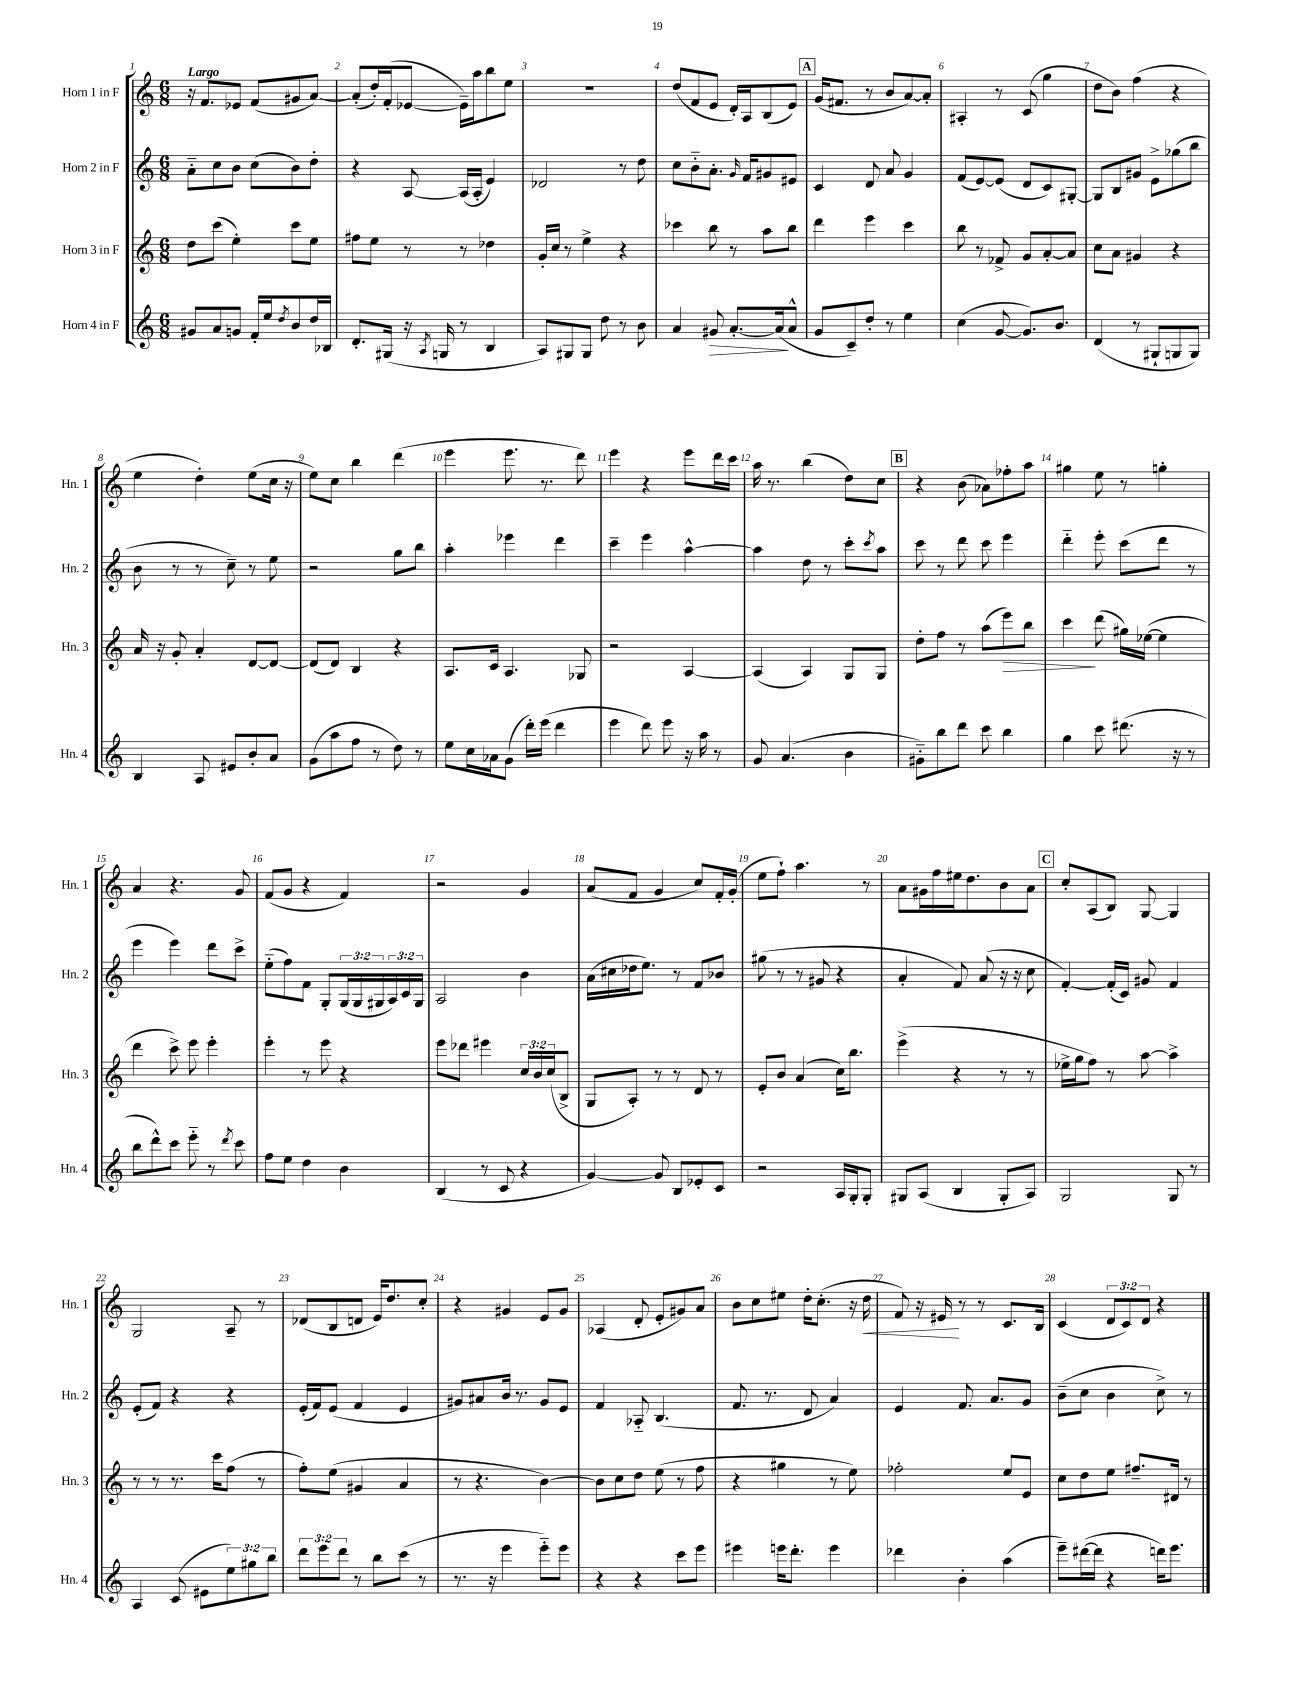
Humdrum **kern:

**kern	**kern	**kern	**kern
*staff4	*staff3	*staff2	*staff1
*clefG2	*clefG2	*clefG2	*clefG2
*k[]	*k[]	*k[]	*k[]
*M6/8	*M6/8	*M6/8	*M6/8
8g#	8dd	8a'~	16r
.	.	.	8.f
8a	(8ccc	8cc	.
8g	4ee')	8b	8e-
16f'	.	(8cc	(8f
16ee	.	.	.
8qdd	.	.	.
8b	8ccc	8b)	8g#
16dd	8ee	8dd'	[8a)
16B-	.	.	.
=	=	=	=
8.d'	8ff#	4r	(8a']
.	8ee	.	16dd')
(16G#	.	.	(16f'
16r	8r	[8A	[8e-
8qA	.	.	.
16G	.	.	.
8r	8r	(16A]	16e-~])
.	.	16A'	16aa
4B	4dd-	4e)	8bb
.	.	.	8ee
=	=	=	=
8A)	16g'	2d-	2.r
.	16cc	.	.
8G#	8r	.	.
8G#	4ee^	.	.
8dd	.	.	.
8r	4r	8r	.
8b	.	8dd	.
=	=	=	=
4a	4ccc-	8cc	(8dd
.	.	8b'~	8f
8g#	8bb	8.a'	8e
[8.a'	8r	.	16d')
.	.	16qqg	.
.	.	16f	16A
.	8aa	8g#	(8B
(16a]	.	.	.
8a^^	8bb	8e#	8e)
=	=	=	=
8g	4ddd	4c	(16g
.	.	.	8.f#
8c~)	.	.	.
8dd'	4eee	8d	8r
8r	.	8a	8b
4ee	4ccc	4g	[8a)
.	.	.	8a']
=	=	=	=
(4cc	8bb	(8f	4A#'
.	8r	[8e)	.
[8g	8f-^	(8e]	8r
8.g])	8g	8d	(8c
.	[8a'	8c)	4gg
8.b	.	.	.
.	8a]	[8G#'	.
=	=	=	=
(4d	8cc	8G#]	8dd
.	8a	8B	8b)
8r	4g#	8g#	(4ff
8G#`	.	8e^	.
8G	4r	(8gg-	4r
8G)	.	8bb	.
=	=	=	=
4B	16a	8b	4ee
.	16r	.	.
.	8g'	8r	.
8A	4a'	8r	4dd')
8e#	.	8cc~)	.
8b'	[8d	8r	(8ee
8a	8d_	8ee	16cc
.	.	.	16r
=	=	=	=
(8g	(8d]	2r	8ee)
8aa	8d)	.	8cc
8ff	4B	.	4bb
8r	.	.	.
8dd)	4r	8gg	(4ddd
8r	.	8bb	.
=	=	=	=
8ee	8.A	4aa'	4eee
16cc	.	.	.
16a-	16c	.	.
(8g	4.A	4eee-	8.eee
16ddd')	.	.	.
(16eee	.	.	8.r
4ddd	.	4ddd	.
.	8G-	.	8ddd)
=	=	=	=
4eee	2r	4ccc~	4eee
8ddd)	.	4eee	4r
8eee	.	.	.
16r	[4A	[4aa^^	8eee
16aa	.	.	.
8r	.	.	16ddd
.	.	.	16ccc
=	=	=	=
8g	(4A]	4aa]	16aa
.	.	.	8.r
(4.a	.	.	.
.	4A)	8dd	(4bb
.	.	8r	.
4b	8G	8ccc'	8dd)
.	.	8qccc	.
.	8G	8aa	8cc
=	=	=	=
8g#'~)	8dd'	8ccc	4r
8bb	8ff	8r	.
8ddd	8r	8ddd	(8b
8ccc	(8aa	8ccc	8a-)
4bb	8eee)	4eee	8ff-'
.	8bb	.	8aa
=	=	=	=
4gg	4ccc	4ddd'~	4gg#
8ccc	(8ddd	8eee'	8ee
(8.ddd#	16gg#)	(8ccc	8r
.	([16ee-	.	.
.	4ee-]	8ddd	4gg'
16r	.	.	.
8r	.	8r	.
=	=	=	=
8bb	4ddd	4eee	4a
8ddd^^)	.	.	.
8ccc	8ccc^)	4eee)	4.r
8eee'~	8eee	.	.
8r	4eee'	8ddd	.
8qddd	.	.	.
8ccc	.	8ccc^	8g
=	=	=	=
8ff	4eee'	(8ee'~	(8f
8ee	.	8ff)	8g
4dd	8r	8f	4r
.	8eee	8G'	.
4b	4r	(24G	4f)
.	.	24G	.
.	.	24G#	.
.	.	24A)	.
.	.	24c	.
.	.	24G#	.
=	=	=	=
(4B	8eee	2A	2r
.	8ddd-	.	.
8r	4eee#	.	.
8c	.	.	.
4r	24cc	4b	4g
.	24b	.	.
.	(24cc	.	.
.	8B^	.	.
=	=	=	=
[4g)	8G	(16a	(8a
.	.	16cc#	.
.	8A')	16dd-	8f
.	.	8.ee)	.
8g]	8r	.	4g
8B	8r	8r	.
8e-'	8d	8f	8cc)
8c	8r	8b-	16f'
.	.	.	(16g'
=	=	=	=
2r	8e'	(8gg#	8ee
.	8b	8r	8ff`)
.	(4a	8r	4.aa
.	.	8g#	.
16A	16cc)	4r	.
16G'	8.bb	.	.
8G'	.	.	8r
=	=	=	=
8G#	(4eee^	4a'	8a
(8A	.	.	16g#
.	.	.	16ff
4B	4r	8f)	16ee#
.	.	.	8.dd
.	.	(8a	.
8G#'	8r	16r	8b
.	.	16r	.
8A)	8r	8cc	8a
=	=	=	=
2G	16ee-^	[4f')	8cc'
.	16gg	.	.
.	8ff)	.	(8A
.	8r	(16f']	8B)
.	.	16c)	.
.	[8aa	8g#	[8G
8G	4aa^]	4f	4G]
8r	.	.	.
=	=	=	=
4A	8r	(8e'	2G
.	8r	8f)	.
(8c	8.r	4r	.
8e#	.	.	.
.	16ccc	.	.
12ee)	(8ff	4r	8A~
12gg#	.	.	.
.	8r	.	8r
12bb	.	.	.
=	=	=	=
12ddd	8ff')	(16e'	(8d-
.	.	16f)	.
12eee	.	.	.
.	(8ee	(8e	8B
12ddd	.	.	.
8r	4g#	4f	8d
8bb	.	.	16e)
.	.	.	8.dd
(8ccc	4a	4e	.
8r	.	.	8cc'
=	=	=	=
8.r	8r	8g#)	4r
.	4.r	8a#	.
16r	.	.	.
4eee	.	16b	4g#
.	.	8.r	.
8eee'~)	[4b)	8g#	8e
8eee	.	8e	8g#
=	=	=	=
4r	8b]	4f	(4A-
.	8cc	.	.
4r	8dd	8A-'~	8d'
.	(8ee	(4.B	8e'
8ccc	8r	.	8g#)
8eee	8ff	.	8a
=	=	=	=
4eee#	4r	8.f	8b
.	.	.	8cc
.	.	8.r	.
16eee	4gg#	.	8ee#
8.ddd'	.	.	.
.	.	8d	16dd'
.	.	.	(8.cc'
4eee	8r	4a)	.
.	8ee)	.	16r
.	.	.	16dd
=	=	=	=
4ddd-	2ff-'	4e	8f)
.	.	.	16r
.	.	.	16e#
4b'	.	8.f	8r
.	.	.	8r
.	.	8.a	.
(4aa	8ee	.	8.c
.	8e	8g	.
.	.	.	16B
=	=	=	=
8eee~)	8cc	(8b~	(4c
([16ddd#	8dd	8cc	.
16ddd#]	.	.	.
4r	8ee	4b	12d
.	.	.	12c)
.	8.ff#~	.	.
.	.	.	12d
16ddd)	.	8cc^)	4r
8.eee	16d#	.	.
.	8r	8r	.
==	==	==	==
*-	*-	*-	*-
